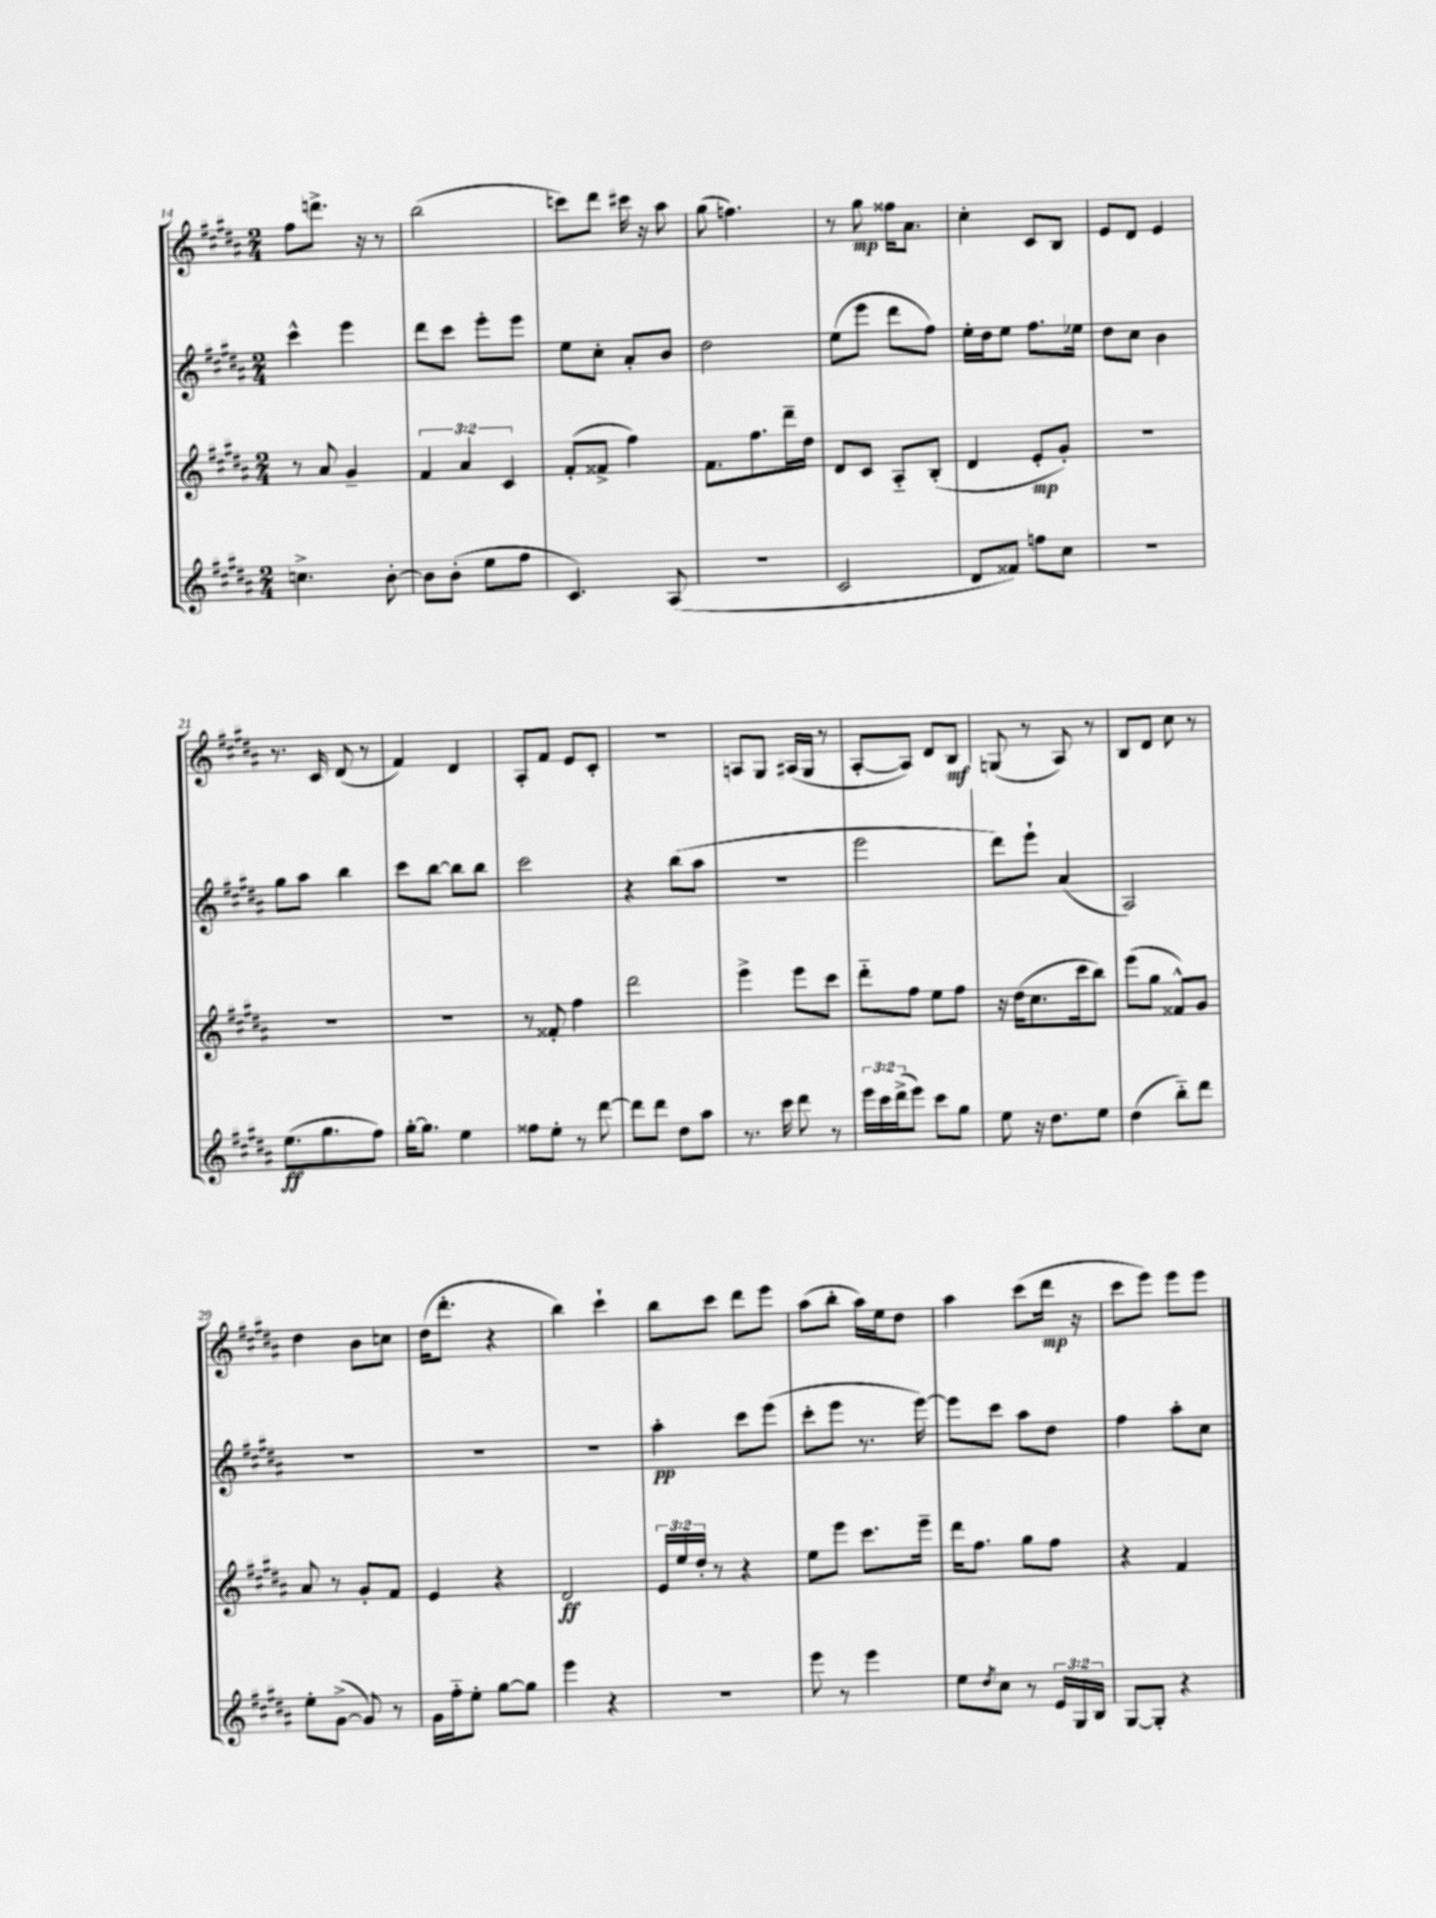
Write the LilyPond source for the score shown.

<<
\new StaffGroup <<
\new Staff = "s0" {
    \clef treble \key b \major \numericTimeSignature \time 2/4
    fis''8 d'''8.-> r16 r8 |
    b''2( |
    c'''8) dis'''8 cis'''16 r16 ais''8 |
    gis''8( f''4.) |
    r8 gis''8\mp fisis''16 ais'8. |
    cis''4-. cis'8 b8 |
    e'8 dis'8 e'4 |
    r8. cis'16 dis'8( r8 |
    fis'4) dis'4 |
    ais8-. fis'8 e'8 cis'8-. |
    R2 |
    a8 gis8 ais16( gis16 r8 |
    ais8~-. ais8) dis'8 b8\mf |
    g8( r8 ais8) r8 |
    b8 dis'8 cis''8 r8 |
    dis''4 b'8 c''8 |
    dis''16( dis'''8.-. r4 |
    b''4) cis'''4-! |
    b''8 cis'''8 dis'''8 e'''8 |
    ais''8( b''8-. ais''16) e''16 dis''8 |
    ais''4 cis'''8( dis'''16\mp r16 |
    cis'''8 e'''8) e'''8 e'''8 \bar "|." |
}
\new Staff = "s1" {
    \clef treble \key b \major \numericTimeSignature \time 2/4
    cis'''4-^ e'''4 |
    dis'''8 cis'''8 e'''8-. e'''8 |
    e''8 cis''8-. ais'8-. b'8 |
    dis''2 |
    e''8( e'''8 dis'''8 fis''8) |
    e''16-. dis''16 e''8 fis''8. ees''16 |
    dis''8 cis''8 b'4 |
    gis''8 ais''8 b''4 |
    cis'''8 b''8~ b''8 b''8 |
    cis'''2 |
    r4 b''8( ais''8 |
    R2 |
    e'''2 |
    dis'''8) e'''8-! ais'4( |
    ais2) |
    R2 |
    R2 |
    R2 |
    ais''4-.\pp cis'''8 e'''8( |
    cis'''8-. e'''8 r8. e'''16~) |
    e'''8 cis'''8 ais''8 dis''8 |
    fis''4 ais''8-. cis''8 \bar "|." |
}
\new Staff = "s2" {
    \clef treble \key b \major \numericTimeSignature \time 2/4 \override Staff.TupletNumber.text = #tuplet-number::calc-fraction-text
    r8 ais'8 gis'4-- |
    \tuplet 3/2 { fis'4 ais'4 cis'4 } |
    fis'8-.( fisis'8-> fis''4) |
    fis'8. fis''8. dis'''16-- dis''16 |
    dis'8 cis'8 ais8-_ b8-.( |
    dis'4 e'8-.\mp gis'8-.) |
    R2 |
    R2 |
    R2 |
    r8 fisis'8-. fis''4 |
    dis'''2 |
    e'''4-> e'''8 cis'''8 |
    dis'''8-_ fis''8 e''8 fis''8 |
    r16 dis''16( cis''8. cis'''16 b''8) |
    e'''8( gis''8 fisis'8-^) gis'8 |
    ais'8 r8 gis'8-. fis'8 |
    e'4 r4 |
    dis'2\ff |
    \tuplet 3/2 { e'16 e''16 dis''16-. } r8 r4 |
    e''8 e'''8 cis'''8. e'''16-- |
    dis'''16 fis''8. gis''8 fis''8 |
    r4 fis'4 \bar "|." |
}
\new Staff = "s3" {
    \clef treble \key b \major \numericTimeSignature \time 2/4 \override Staff.TupletNumber.text = #tuplet-number::calc-fraction-text
    c''4.-> b'8~-. |
    b'8 b'8-.( e''8 fis''8 |
    cis'4.) ais8( |
    R2 |
    cis'2 |
    dis'8 fisis'8) f''8 cis''8 |
    r2 |
    e''8.\ff( gis''8. fis''8) |
    gis''16~-. gis''8. e''4 |
    fisis''8 e''8-. r8 dis'''8~ |
    dis'''8 dis'''8 dis''8 ais''8 |
    r8. cis'''16 dis'''8 r8 |
    \tuplet 3/2 { e'''16 cis'''16 dis'''16->( } e'''8) cis'''8 gis''8 |
    e''8 r16 dis''8. e''8 |
    dis''4( b''8-_) dis'''8 |
    e''8-. gis'8~->( gis'8) r8 |
    gis'16 fis''16-_ e''8-. gis''8~ gis''8 |
    e'''4 r4 |
    r2 |
    e'''8 r8 e'''4 |
    e''8 \acciaccatura { dis''8 } cis''8 r8 \tuplet 3/2 { e'16 gis16 b16 } |
    gis8~ gis8-. r4 \bar "|." |
}
>>
>>
\layout { \context { \Score currentBarNumber = #14 } }
